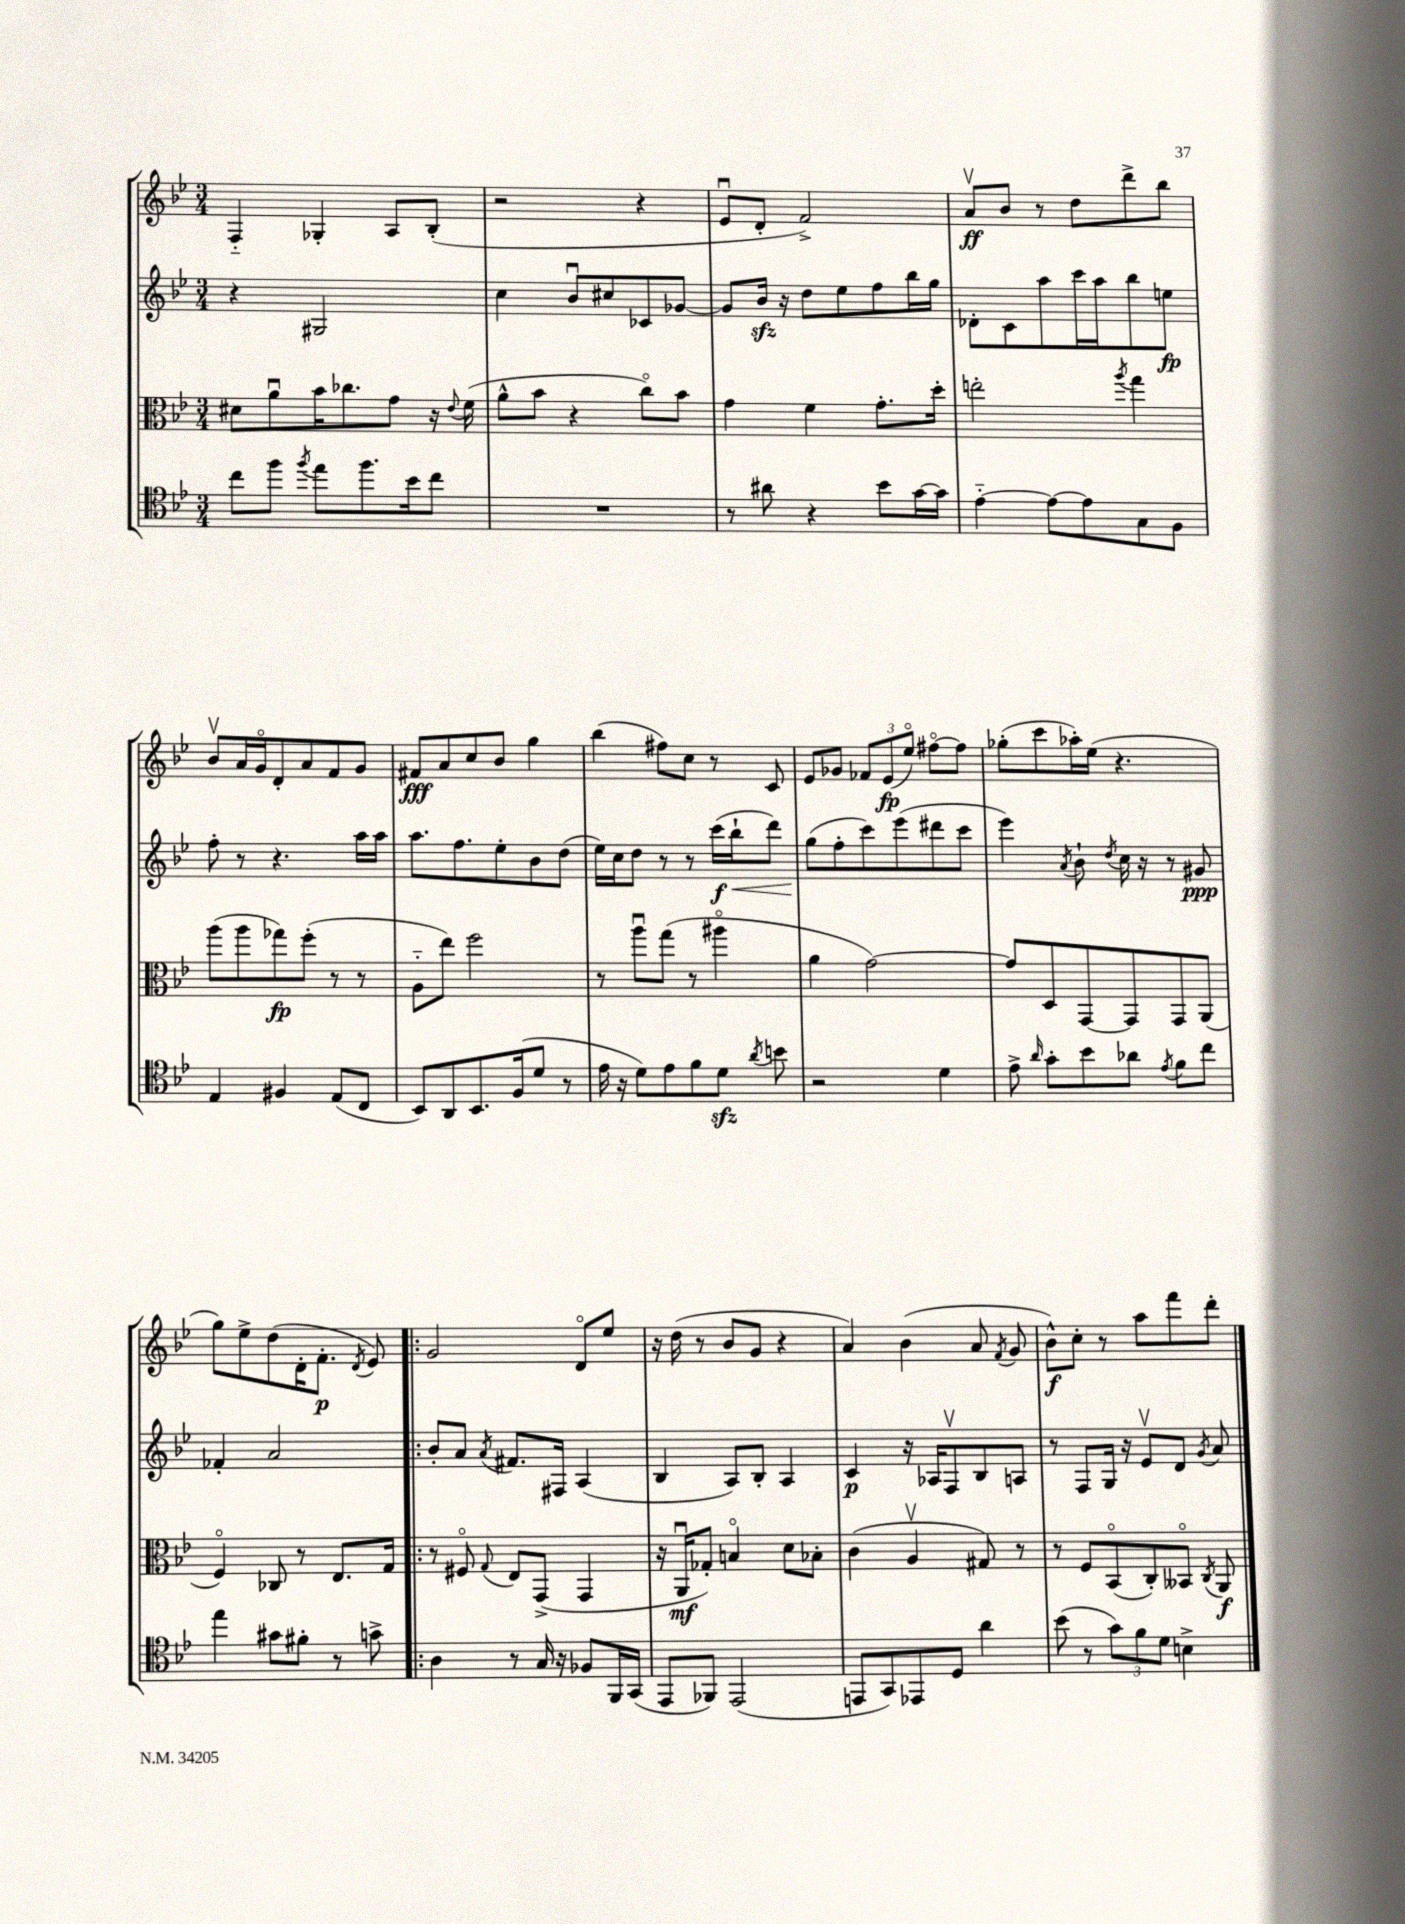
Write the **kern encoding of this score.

**kern	**kern	**kern	**kern
*staff4	*staff3	*staff2	*staff1
*clefC4	*clefC3	*clefG2	*clefG2
*k[b-e-]	*k[b-e-]	*k[b-e-]	*k[b-e-]
*M3/4	*M3/4	*M3/4	*M3/4
8cc	8d#	4r	4F'~
8ff	8au	.	.
8qff	.	.	.
8ee-	16b-	2G#	4G-'
.	8.cc-	.	.
8.ff	.	.	.
.	8g	.	8A
16b-	.	.	.
8cc	16r	.	(8B-'
.	8qqe-	.	.
.	(16f	.	.
=	=	=	=
2.r	8a^^	4cc	2r
.	8b-	.	.
.	4r	8b-u	.
.	.	8cc#	.
.	8cco)	8c-	4r
.	8b-	[8g-	.
=	=	=	=
8r	4g	8g-]	8e-u
8a#	.	16b-	8d'
.	.	16r	.
4r	4f	8dd	2f^)
.	.	8ee-	.
8b-	8.g'	8ff	.
[16g	.	16bb-	.
16g]	16dd'	16gg	.
=	=	=	=
[4e-'~	2ee'	8d-'	8av
.	.	8c	8b-
8e-_	.	8aa	8r
8e-]	.	16ccc	8dd
.	.	16aa	.
.	8qaa	.	.
8G	4gg	8bb-	8ddd^
8F	.	8ee	8bb-
=	=	=	=
4E-	(8aa	8ff'	8b-v
.	8aa	8r	16a
.	.	.	16go
4F#	8gg-)	4.r	8d'
.	(8ff'	.	8a
(8E-	8r	.	8f
8C	8r	16aa	8g
.	.	16aa	.
=	=	=	=
8BB-)	8A'~	8.aa	8f#
8AA	8ee-)	.	8a
.	.	8.ff	.
8.BB-	2ff	.	8cc
.	.	8ee-'	8b-
(16F	.	.	.
8d	.	8b-	4gg
8r	.	(8dd	.
=	=	=	=
16e-	8r	16ee-)	(4bb-
16r	.	16cc	.
8d)	8aau	8dd	.
8e-	(8gg	8r	8ff#)
8f	8r	8r	8cc
8d	4aa#o	(16ccc	8r
.	.	16bb-`	.
8qa	.	.	.
8b	.	8ddd)	8c
=	=	=	=
2r	4a	(8gg	8e-
.	.	8ff'	8g-
.	[2g)	8ccc)	12f-
.	.	.	(12e-
.	.	(8eee-	.
.	.	.	12ee-o)
4d	.	8ddd#	[8ff#o
.	.	8ccc	8ff#]
=	=	=	=
8e-^	8g]	4eee-)	(8gg-'
16qqa	.	.	.
8g'	8D	.	8ccc
.	.	8qa	.
8b-	[8GG	8b-`	16aa-')
.	.	.	(16ee-
.	.	8qdd	.
8a-	8GG]	16cc	4.r
.	.	16r	.
8qe-	.	.	.
8f	8GG	8r	.
8cc	(8AA	8g#	.
=	=	=	=
4ee-	4Fo)	4f-'	8gg)
.	.	.	8ee-^
8g#	8C-	2a	(8dd
8f#'	8r	.	16d'
.	.	.	8.f'
8r	8.E-	.	.
.	.	.	8qd
8g^	.	.	8e-)
.	16G	.	.
=!|:	=!|:	=!|:	=!|:
4A	8r	8b-'	2g
.	8F#o	8a	.
.	8qqG	8qa	.
8r	8E-	8.f#	.
16G	(8GG^	.	.
16r	.	16F#	.
8F-	4GG	(4A	8do
16FF	.	.	8ee-
(16GG	.	.	.
=	=	=	=
8EE-	16r	4B-	16r
.	16AAu	.	(16dd
8FF-)	8G-')	.	8r
(2EE-	4Bo	8A)	8b-
.	.	8B-'	8g
.	8d	4A	4r
.	8B-'	.	.
=	=	=	=
8EE	(4c	4c	4a)
8GG)	.	.	.
8EE-	4Av	16r	(4b-
.	.	16A-	.
8D	.	8Fv	.
4a	8G#)	8B-	8a
.	.	.	8qf
.	8r	8A	8g
=	=	=	=
(8b-	8r	8r	8b-^^)
8r	8F	8F	8cc'
12g)	(8BB-o	16G	8r
.	.	16r	.
12f	.	.	.
.	8C')	8e-v	8aa
12d	.	.	.
4B^	8BB--o	8d	8fff
.	8qC	8qg	.
.	8AA	8a	8ddd'
==	==	==	==
*-	*-	*-	*-
